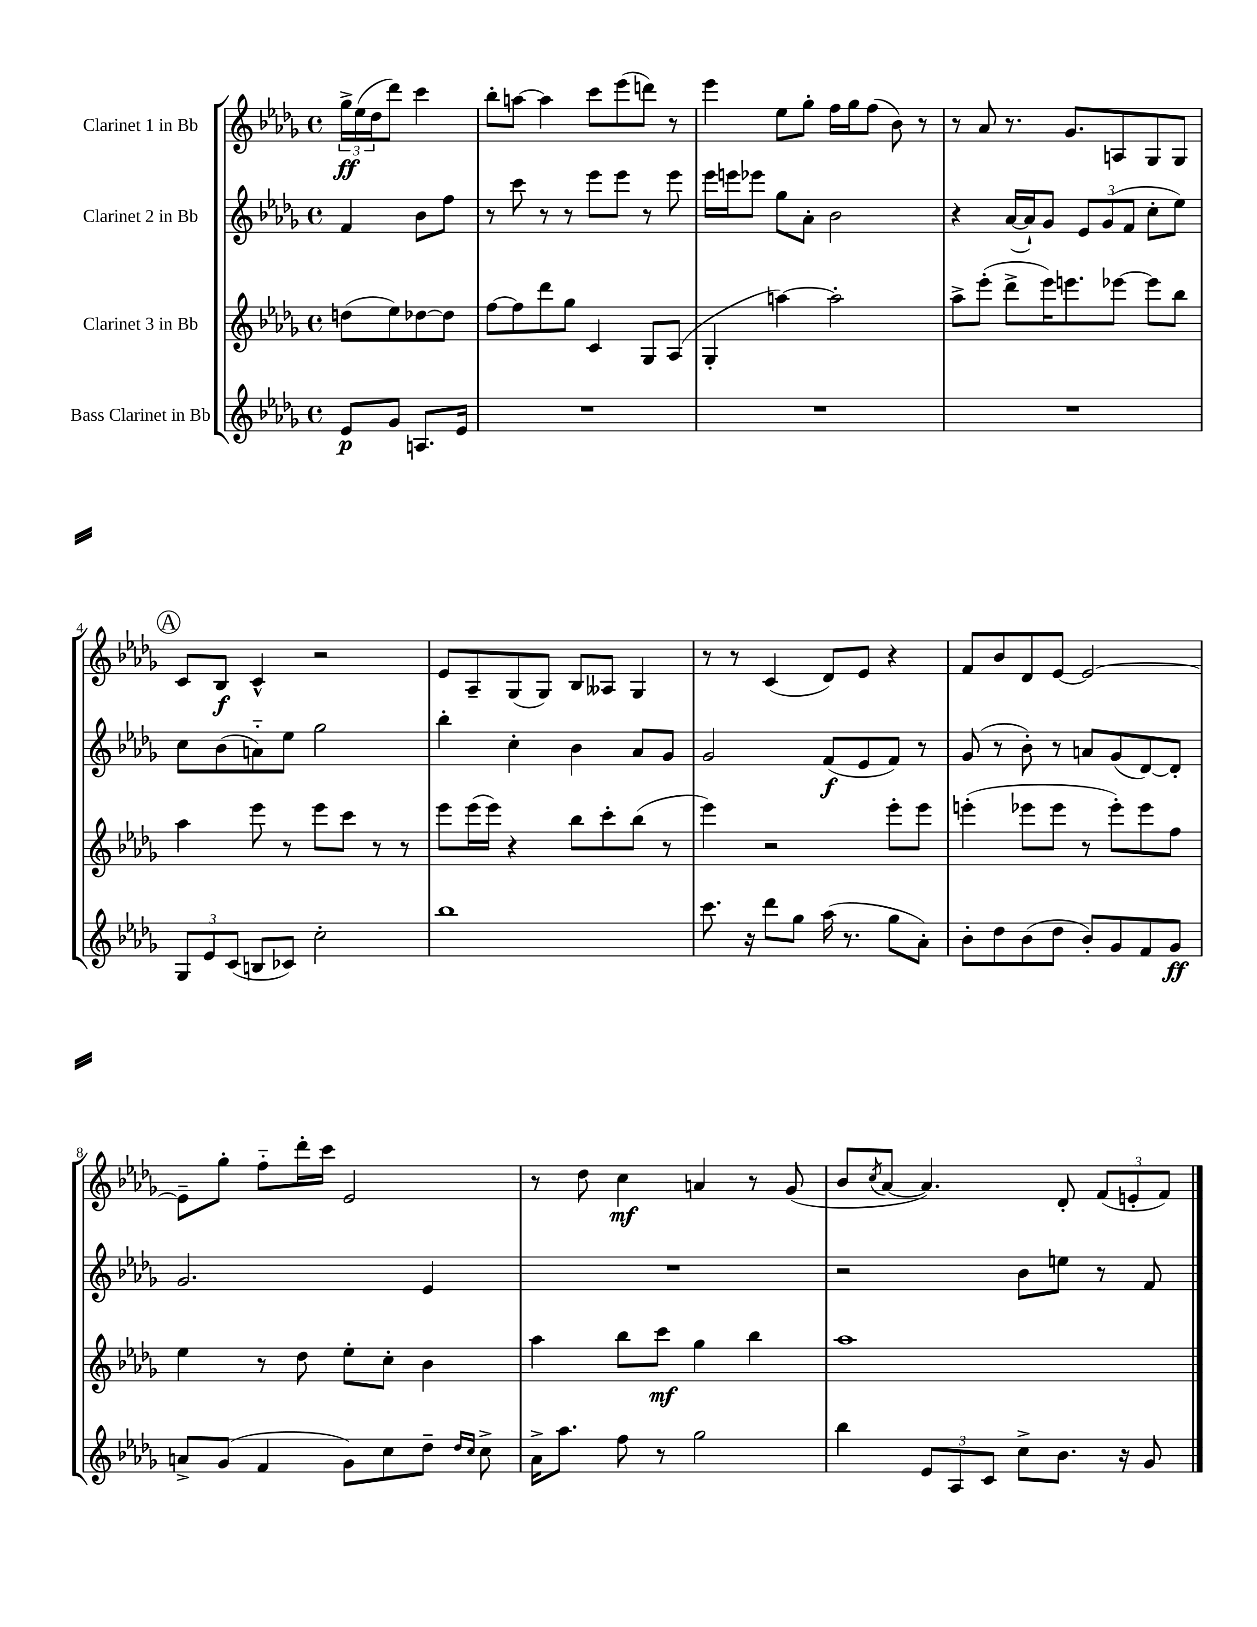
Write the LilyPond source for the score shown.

<<
\new StaffGroup <<
\new Staff = "s0" \with { instrumentName = "Clarinet 1 in Bb" } {
    \clef treble \key des \major \defaultTimeSignature \time 4/4 \partial 2
    \tuplet 3/2 { ges''16->\ff ees''16( des''16 } des'''8) c'''4 |
    bes''8-. a''8~ a''4 c'''8 ees'''8( d'''8) r8 |
    ees'''4 ees''8 ges''8-. f''16 ges''16 f''8( bes'8) r8 |
    r8 aes'8 r8. ges'8. a8 ges8 ges8 |
    \mark \markup { \circle "A" } c'8 bes8\f c'4-^ r2 |
    ees'8 aes8-- ges8( ges8) bes8 aeses8 ges4 |
    r8 r8 c'4( des'8) ees'8 r4 |
    f'8 bes'8 des'8 ees'8~ ees'2~ |
    ees'8-- ges''8-. f''8-_ des'''16-. c'''16 ees'2 |
    r8 des''8 c''4\mf a'4 r8 ges'8( |
    bes'8 \acciaccatura { c''8 } aes'8~ aes'4.) des'8-. \tuplet 3/2 { f'8( e'8-. f'8) } \bar "|." |
}
\new Staff = "s1" \with { instrumentName = "Clarinet 2 in Bb" } {
    \clef treble \key des \major \defaultTimeSignature \time 4/4 \partial 2
    f'4 bes'8 f''8 |
    r8 c'''8 r8 r8 ees'''8 ees'''8 r8 ees'''8 |
    ees'''16 e'''16 ees'''8 ges''8 aes'8-. bes'2 |
    r4 aes'16~( aes'16-!) ges'8 \tuplet 3/2 { ees'8 ges'8( f'8 } c''8-. ees''8) |
    \mark \markup { \circle "A" } c''8 bes'8( a'8-_) ees''8 ges''2 |
    bes''4-. c''4-. bes'4 aes'8 ges'8 |
    ges'2 f'8\f( ees'8 f'8) r8 |
    ges'8( r8 bes'8-.) r8 a'8 ges'8( des'8~) des'8-. |
    ges'2. ees'4 |
    R1 |
    r2 bes'8 e''8 r8 f'8 \bar "|." |
}
\new Staff = "s2" \with { instrumentName = "Clarinet 3 in Bb" } {
    \clef treble \key des \major \defaultTimeSignature \time 4/4 \partial 2
    d''8( ees''8) des''8~ des''8 |
    f''8~ f''8 des'''8 ges''8 c'4 ges8 aes8( |
    ges4-. a''4~) a''2-. |
    aes''8-> ees'''8-.( des'''8-> ees'''16) e'''8. ees'''8~ ees'''8 bes''8 |
    \mark \markup { \circle "A" } aes''4 ees'''8 r8 ees'''8 c'''8 r8 r8 |
    ees'''8 ees'''16( ees'''16) r4 bes''8 c'''8-. bes''8( r8 |
    ees'''4) r2 ees'''8-. ees'''8 |
    e'''4-.( ees'''8 ees'''8 r8 ees'''8-.) ees'''8 f''8 |
    ees''4 r8 des''8 ees''8-. c''8-. bes'4 |
    aes''4 bes''8 c'''8\mf ges''4 bes''4 |
    aes''1 \bar "|." |
}
\new Staff = "s3" \with { instrumentName = "Bass Clarinet in Bb" } {
    \clef treble \key des \major \defaultTimeSignature \time 4/4 \partial 2
    ees'8\p ges'8 a8. ees'16 |
    R1 |
    R1 |
    R1 |
    \mark \markup { \circle "A" } \tuplet 3/2 { ges8 ees'8 c'8( } b8 ces'8) c''2-. |
    bes''1 |
    c'''8. r16 des'''8 ges''8 aes''16( r8. ges''8 aes'8-.) |
    bes'8-. des''8 bes'8( des''8 bes'8-.) ges'8 f'8 ges'8\ff |
    a'8-> ges'8( f'4 ges'8) c''8 des''8-- \grace { des''16 c''16 } c''8-> |
    aes'16-> aes''8. f''8 r8 ges''2 |
    bes''4 \tuplet 3/2 { ees'8 aes8 c'8 } c''8-> bes'8. r16 ges'8 \bar "|." |
}
>>
>>
